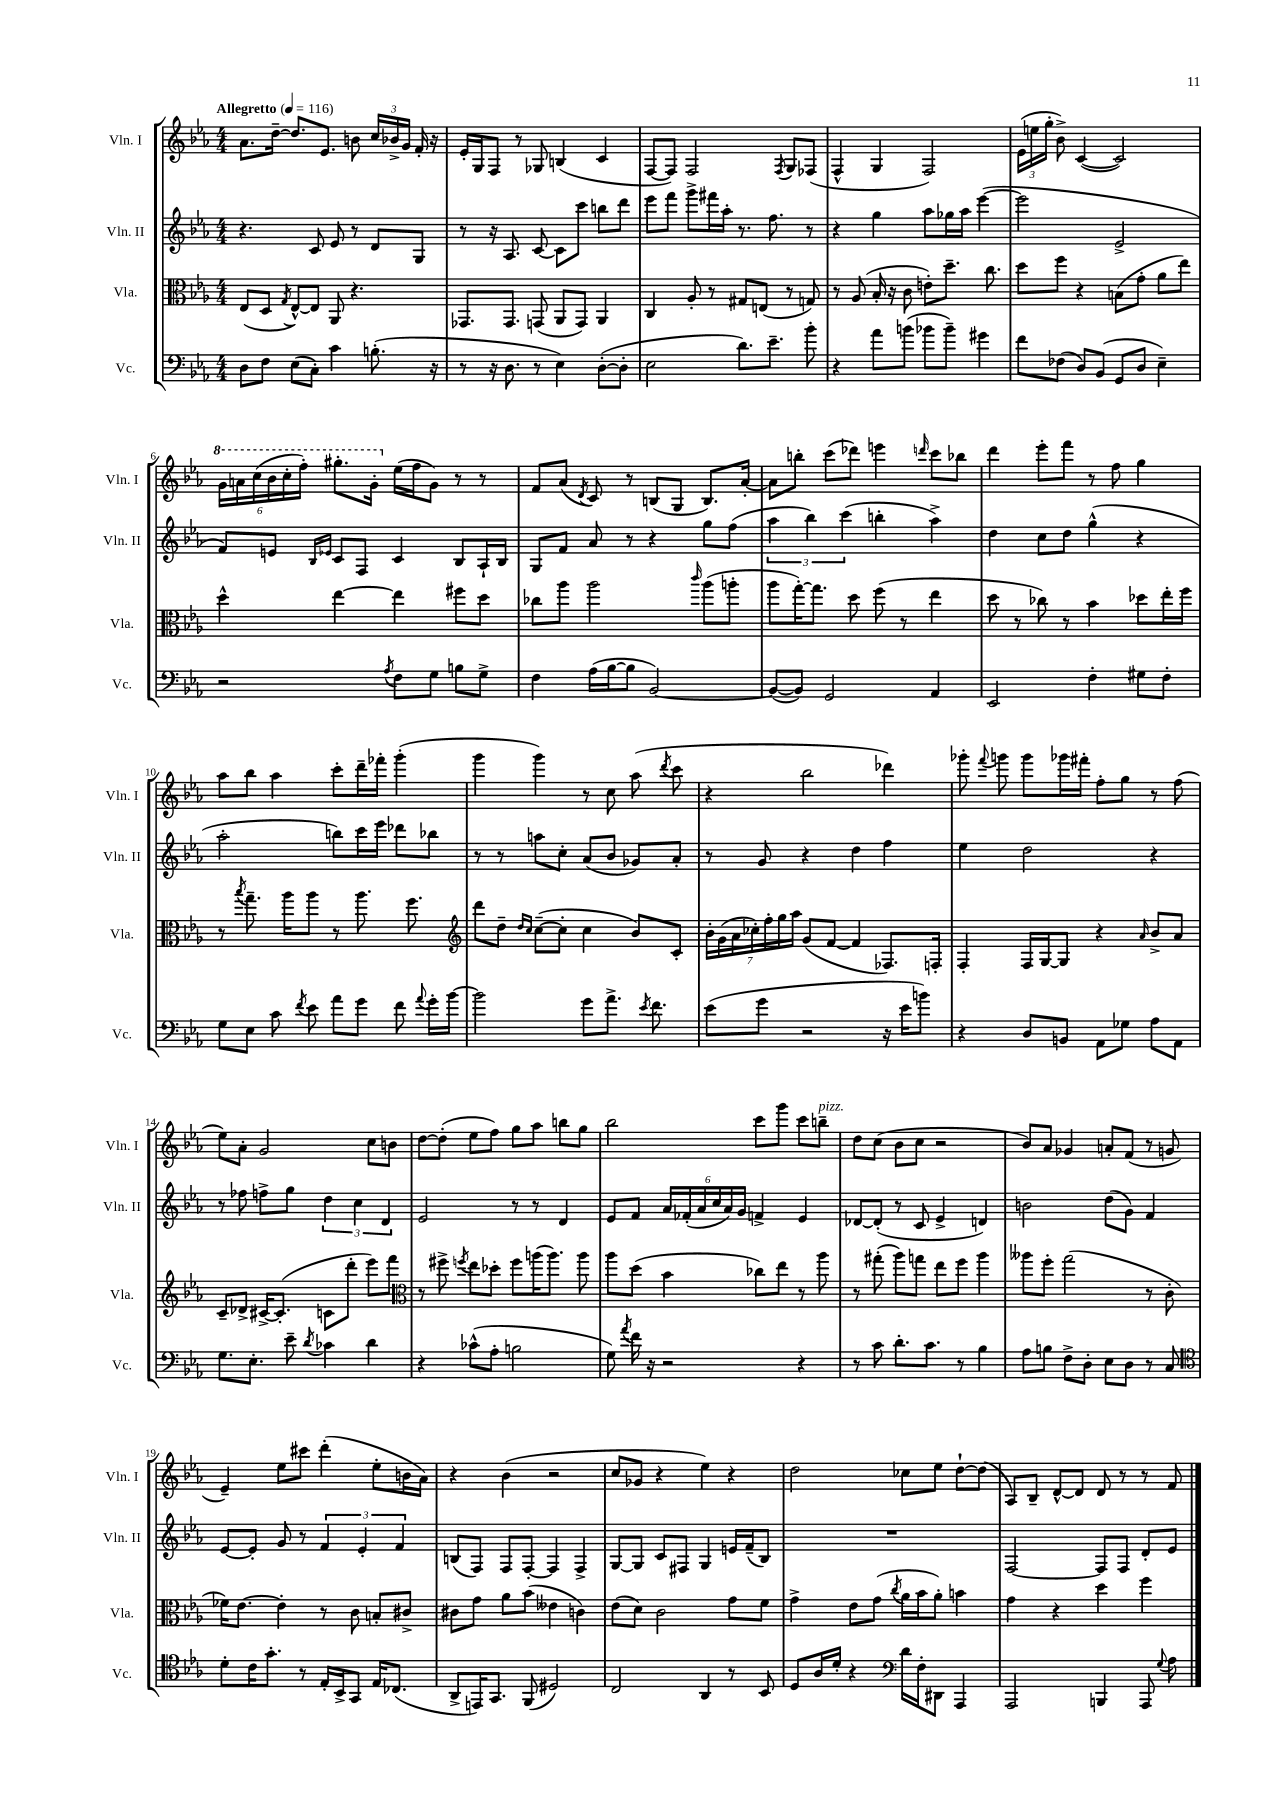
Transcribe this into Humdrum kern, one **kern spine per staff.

**kern	**kern	**kern	**kern
*part4	*part3	*part2	*part1
*staff4	*staff3	*staff2	*staff1
*I"Vc.	*I"Vla.	*I"Vln. II	*I"Vln. I
*I'Vc.	*I'Vla.	*I'Vln. II	*I'Vln. I
*clefF4	*clefC3	*clefG2	*clefG2
*k[b-e-a-]	*k[b-e-a-]	*k[b-e-a-]	*k[b-e-a-]
*M4/4	*M4/4	*M4/4	*M4/4
*MM116	*MM116	*MM116	*MM116
=1	=1	=1	=1
!	!	!	!LO:TX:a:B:t=Allegretto
8D\L	(8E-/L	4.r	8.a-\L
8F\J	8D/J	.	.
.	.	.	[16dd~\Jk
.	8qG/	.	.
(8E-\L	[8E-^^/L)	.	8.dd/L]
8C'\J)	8E-/J]	8c/	.
.	.	.	8.e-/J
4c\	8AA-/	8e-/	.
.	4.r	8r	8bn\
(8.Bn'\	.	8d/L	24cc/LL
.	.	.	24b-X^/
.	.	.	24g/JJ
.	.	8G/J	16f'/
16r	.	.	16r
=2	=2	=2	=2
8r	8.GG-X/L	8r	16e-'/LL
.	.	.	16G/J
16r	.	16r	8F/J
8.D\	8.GG-/J	8.A-/	.
.	.	.	8r
8r	(8GGn/	[8c/	8G-X/
4E-\)	8AA-/L	8c\L]	(4Bn/
.	8GG/J)	8ccc\J	.
([8D'\L	4AA-/	8bbn\L	4c/
8D'\J]	.	8ddd\J	.
=3	=3	=3	=3
2E-\	4C/	8eee-\L	[8F/L
.	.	8fff\J	8F/J])
.	8A-'/	8ggg^\L	2F/
.	8r	16fff#X\L	.
.	.	16aa-'\JJ	.
8.d\L)	8G#X/L	8.r	.
.	(8En/J	.	.
8.e-~\J	.	8.ff\	.
.	.	.	8qF/
.	8r	.	8G/L
8b-'\	8Gn/)	8r	(8F-X/J
=4	=4	=4	=4
4r	8r	4r	4F^^/
.	(8A-/	.	.
8a-\L	16B-'/	4gg\	4G/
.	16r	.	.
(8bn\J	8c\	.	.
8b-X\L	8en'\L)	8aa-\L	2F/)
8b-~\J)	8.dd~\J	16gg-X\L	.
.	.	16aa-\JJ	.
4g#X\	.	([4eee-\	.
.	8.cc\	.	.
=5	=5	=5	=5
8f\L	8dd\L	2eee-\]	(24e-\LL
.	.	.	24een\
.	.	.	24gg'\JJ
(8F-X\J	8ff\J	.	8b-^\)
8D/L)	4r	.	([4c/
(8BB-/J	.	.	.
8GG/L	(8Bn\L	2e-^/	2c/])
8D/J	8g'\J	.	.
4E-~\)	8a-\L	.	.
.	8ee-\J)	.	.
!!LO:LB:g=z
=6	=6	=6	=6
*	*	*	*8va
2r	4dd^^\	8f/L)	24gg\LL
.	.	.	24aan\
.	.	.	(24ccc\
.	.	8en/J	24bb-\
.	.	.	24ccc'\
.	.	.	24fff'\JJ)
.	.	16qqB-/LL	.
.	.	16qqe-X/JJ	.
.	[4ee-\	8c/L	8.ggg#X'\L
.	.	8F/J	.
.	.	.	16gg'\Jk
8qA-/	.	.	.
*	*	*	*X8va
8F\L	4ee-\]	4c/	(16ee-\LL
.	.	.	16ff\J
8G\J	.	.	8g\J)
8Bn\L	8ff#X\L	8B-/L	8r
8G^\J	8dd\J	16A-`/L	8r
.	.	16B-/JJ	.
=7	=7	=7	=7
4F\	8cc-X\L	8G/L	8f/L
.	8aa-\J	8f/J	(8a-/J
.	.	.	8qd/
(16A-\LL	2aa-\	8a-/	8c/)
[16B-\J	.	.	.
8B-\J]	.	8r	8r
[2BB-/)	.	4r	(8Bn/L
.	.	.	8G/J
.	16qqccc/	.	.
.	(8aa-\L	8gg\L	8.B/L)
.	8aan'\J	(8ff\J	.
.	.	.	[16a-'/Jk
=8	=8	=8	=8
(8BB-/L_	8aa-\L	6aa-\	8a-\L]
8BB-/J])	[16gg'\K)	.	8bbn'\J
.	.	6bb-\)	.
.	8.gg\J]	.	.
2GG/	.	.	(8ccc\L
.	.	(6ccc\	.
.	8dd\	.	8ddd-X\J)
.	(8ff\	4bbn'\	4eeen\
.	8r	.	.
.	.	.	16qqdddn/
4AA-/	4ee-\	4aa-^\)	8ccc\L
.	.	.	8bb-X\J
=9	=9	=9	=9
2EE-/	8dd\	4dd\	4ddd\
.	8r	.	.
.	8cc-X\)	8cc\L	8eee-'\L
.	8r	8dd\J	8fff\J
4F'\	4b-\	(4gg^^\	8r
.	.	.	8ff\
8G#X\L	8dd-X\L	4r	4gg\
8F'\J	16ee-'\L	.	.
.	16ff\JJ	.	.
!!LO:LB:g=z
=10	=10	=10	=10
8G\L	8r	2aa-'\	8aa-\L
.	8qbb-/	.	.
8E-\J	8.gg~\	.	8bb-\J
8c\	.	.	4aa-\
.	16aa-\KL	.	.
8qf/	.	.	.
8e-\	8aa-\J	.	.
8a-\L	8r	8bbn\L)	8ccc'\L
8g\J	8.aa-\	16ccc\L	16ddd~\L
.	.	16eee-\JJ	16fff-X'\JJ
8f\	.	8ddd-X\L	(4ggg'\
.	8.ff\	.	.
8qqa-/	.	.	.
16g'\LL	.	8bb-X\J	.
[16b-\JJ	.	.	.
=11	=11	=11	=11
*	*clefG2	*	*
2b-\]	8ddd\L	8r	4ggg\
.	8dd~\J	8r	.
.	16qqdd/LL	.	.
.	16qqcc/JJ	.	.
.	([8cc~\L	8aan\L	4ggg\)
.	8cc'\J]	8cc'\J	.
8g\L	4cc\	(8a-/L	8r
8.a-^\J	.	8b-/J	8cc\
.	8b-/L)	8g-X/L)	(8aa-\
8qe-/	.	.	.
8.f\	.	.	.
.	.	.	8qddd/
.	8c'/J	8a-'/J	8ccc\
=12	=12	=12	=12
(8e-\L	28b-'\LL	8r	4r
.	(28g\	.	.
.	28a-\	.	.
.	28cc-X'\)	.	.
8g\J	.	8g/	.
.	28ff'\	.	.
.	28gg\	.	.
.	28aa-\JJ	.	.
2r	(8g/L	4r	2bb-\
.	[8f/J	.	.
.	4f/]	4dd\	.
16r	8.F-X/L)	4ff\	4ddd-X\)
16e-\KL	.	.	.
8bn\J)	.	.	.
.	16Fn'/Jk	.	.
=13	=13	=13	=13
4r	4F'/	4ee-\	8ggg-X'\
.	.	.	8qqfff/
.	.	.	8gggn\
8D/L	16F/LL	2dd\	8ggg\L
.	[16G/J	.	.
8BBn/J	8G/J]	.	16ggg-X\L
.	.	.	16fff#X'\JJ
8AA-\L	4r	.	8ff'\L
8G-X\J	.	.	8gg\J
.	16qqa-/	.	.
8A-\L	8b-^/L	4r	8r
8AA-\J	8a-/J	.	(8ff\
!!LO:LB:g=z
=14	=14	=14	=14
8.G\L	8c~/L	8r	8ee-\L)
.	8d-X^/J	8ff-X\	8a-'\J
8.E-'\J	.	.	.
.	[16c#X^/KL	8ffn^\L	2g/
.	(8.c#'/J]	.	.
8e-~\	.	8gg\J	.
8qd/	.	.	.
4c-X\	8cn\L	6dd\	.
.	8ddd'\J	.	.
.	.	6cc\	.
4d\	8eee-\L)	.	8cc\L
.	.	6d/	.
.	8fff\J	.	8bn\J
=15	=15	=15	=15
*	*clefC3	*	*
4r	8r	2e-/	[8dd\L
.	8ff#X^\	.	(8dd'\J]
.	8qffn/	.	.
(8c-X^^\L	8ee-\L	.	8ee-\L
8A-'\J	8dd-X'\J	.	8ff\J)
2Bn\	8ff\L	8r	8gg\L
.	(16aan\K	8r	8aa-\J
.	8.aa\J)	.	.
.	.	4d/	8bbn\L
.	8aa\	.	8gg\J
=16	=16	=16	=16
8G\)	8aa-\L	8e-/L	2bb-\
8qa-/	.	.	.
16f\	(8dd\J	8f/J	.
16r	.	.	.
2r	4b-\	24a-/LL	.
.	.	(24f-X'/	.
.	.	24a-/	.
.	.	24cc/	.
.	.	24a-/)	.
.	.	24g/JJ	.
.	8cc-X\L)	4fn^/	8ccc\L
.	8ee-\J	.	8ggg\J
4r	8r	4e-/	8ccc\L
!	!	!	!LO:TX:a:i:t=pizz.
.	8aa-\	.	8bbn~\J
=17	=17	=17	=17
8r	8r	[8d-X/L	8dd\L
8c\	(8gg#X'\	(8d-'/J]	(8cc\J
8.d'\L	8aa-\L)	8r	8b-\L
.	8ggn\J	8c/	8cc\J
8.c\J	.	.	.
.	8ee-\L	4e-^/	2r
8r	8ff\J	.	.
4B-\	4aa-\	4dn/)	.
=18	=18	=18	=18
8A-\L	8aa--X\L	2bn\	8b-/L)
8Bn\J	8ff'\J	.	8a-/J
8F^\L	(2gg\	.	4g-X/
8D'\J	.	.	.
8E-\L	.	(8dd\L	8an'/L
8D\J	.	8g\J)	(8f/J
8r	8r	4f/	8r
8C/	8c'\	.	8gn/
!!LO:LB:g=z
=19	=19	=19	=19
*clefC4	*	*	*
8d'\L	16f-X\KL)	[8e-/L	4e-~/)
.	[8.e-\J	.	.
16c\K	.	8e-'/J]	.
8.g'\J	.	.	.
.	4e-'\]	8g/	8ee-\L
8r	.	8r	8ccc#X\J
16E-'/LL	8r	6f/	(4ddd'\
16BB-^/J	.	.	.
8GG/J	8c\	.	.
.	.	6e-'/	.
16E-/KL	8Bn'/L	.	8ee-'\L
(8.C-X/J	.	.	.
.	.	6f/	.
.	8c#X^/J	.	16bn\L
.	.	.	16a-\JJ)
=20	=20	=20	=20
8AA-^/L	8c#X\L	(8Bn/L	4r
16EEn/K)	8g\J	8F/J)	.
8.GG/J	.	.	.
.	8a-\L	8F/L	(4b-\
(8FF/	(8b-\J	[8F'/J	.
2D#X/)	4e--X\	4F/]	2r
.	4cn\)	4F^/	.
=21	=21	=21	=21
2C/	(8e-\L	[8G/L	8cc/L
.	8d\J)	8G/J]	8g-X/J
.	2c\	8c/L	4r
.	.	8F#X/J	.
4AA-/	.	4G/	4ee-\)
8r	8g\L	16en/LL	4r
.	.	(16f~/J	.
8BB-/	8f\J	8B-/J)	.
=22	=22	=22	=22
8D/L	4g^\	1r	2dd\
16A-/L	.	.	.
16d'/JJ	.	.	.
4r	8e-\L	.	.
.	(8g\J	.	.
*clefF4	*	*	*
.	8qcc/	.	.
16d\LL	16a-\LL	.	8cc-X\L
16F'\J	16b-\J	.	.
8DD#X\J	8a-'\J)	.	8ee-\J
4AAA-/	4bn\	.	[8dd`\L
.	.	.	(8dd\J]
=23	=23	=23	=23
2AAA-/	4g\	[2F/	8A-/L)
.	.	.	8B-~/J
.	4r	.	[8d^^/L
.	.	.	8d/J]
4BBBn/	4dd\	8F/L]	8d/
.	.	8F/J	8r
8AAA-/	4ff\	8d'/L	8r
8qqG/	.	.	.
8A-\	.	8e-/J	8f/
==	==	==	==
*-	*-	*-	*-
